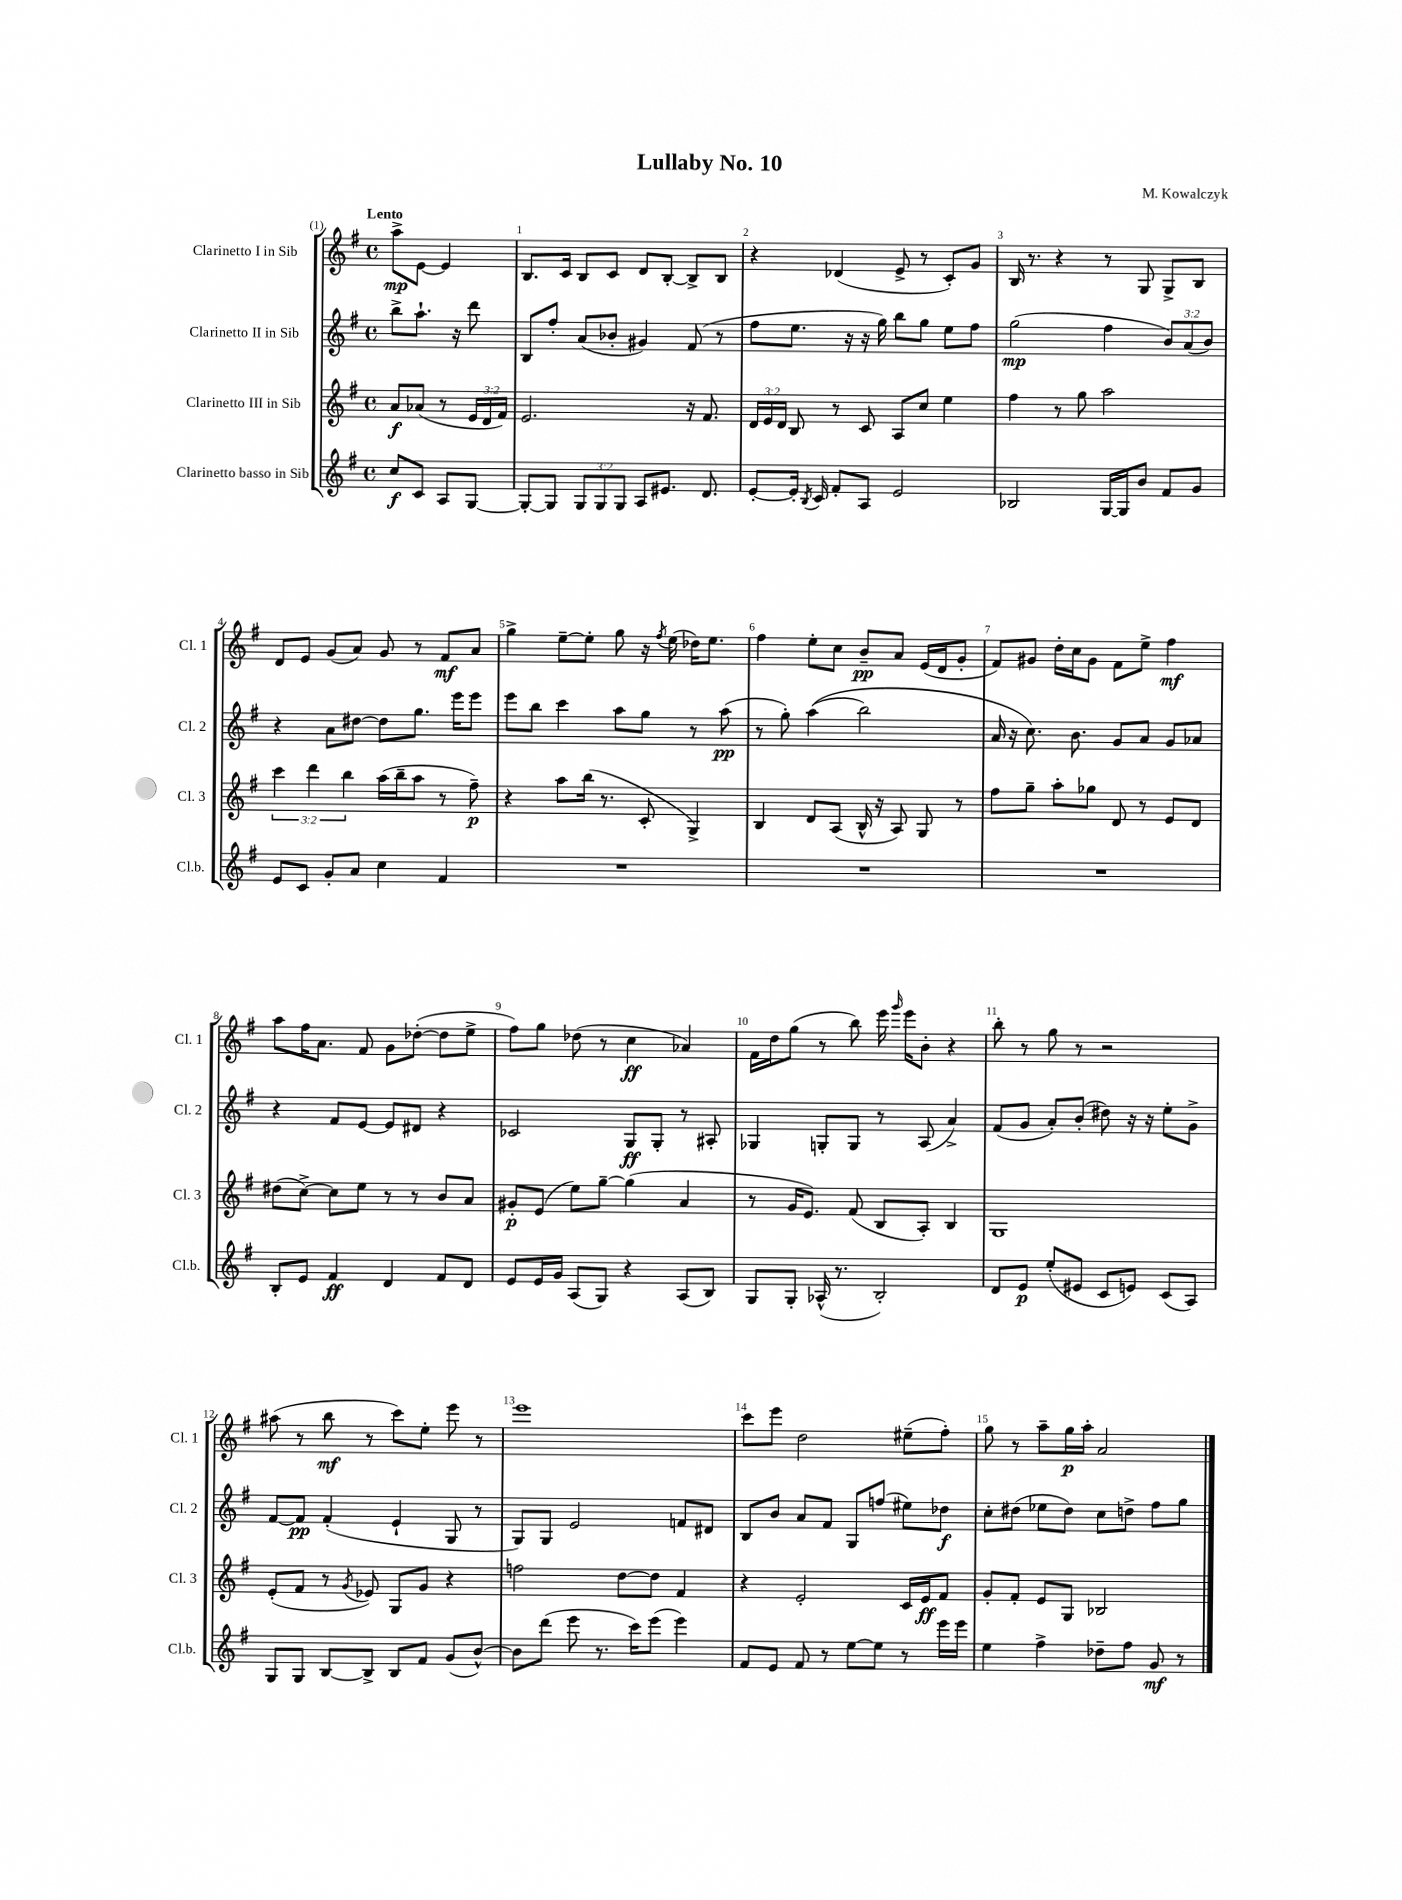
\header { title = "Lullaby No. 10" composer = "M. Kowalczyk" }
<<
\new StaffGroup <<
\new Staff = "s0" \with { instrumentName = "Clarinetto I in Sib" shortInstrumentName = "Cl. 1" } {
    \clef treble \key g \major \defaultTimeSignature \time 4/4 \partial 2 \tempo "Lento"
    \autoBeamOff a''8[->\mp e'8]~ e'4 |
    b8.[ c'16] b8[ c'8] d'8[ b8]~-. b8[-> b8] |
    r4 des'4( e'8-> r8 c'8[-.) g'8] |
    b16 r8. r4 r8 g8 g8[-> b8] |
    d'8[ e'8] g'8[( a'8]) g'8 r8 fis'8[\mf a'8] |
    g''4-> e''8[~-- e''8]-. g''8 r16 \acciaccatura { fis''8 } e''16( des''16[) e''8.] |
    fis''4 e''8[-. c''8] b'8[--\pp a'8] e'16[( d'16 g'8]-. |
    fis'8[) gis'8] d''16[-. c''16 gis'8] fis'8[ e''8]-> fis''4\mf |
    a''8[ fis''16 a'8.] fis'8 g'8[ des''8]~-.( des''8[ e''8]-> |
    fis''8[) g''8] des''8( r8 c''4\ff aes'4) |
    fis'16[ d''16 g''8]( r8 b''8) e'''16 \grace { g'''16 } e'''16[ b'8]-. r4 |
    b''8-. r8 g''8 r8 r2 |
    ais''8( r8 b''8\mf r8 c'''8[) e''8]-. e'''8 r8 |
    e'''1 |
    c'''8[ e'''8] d''2 eis''8[--( fis''8]-.) |
    g''8 r8 a''8[-- g''16\p a''16]-. a'2 \bar "|." |
}
\new Staff = "s1" \with { instrumentName = "Clarinetto II in Sib" shortInstrumentName = "Cl. 2" } {
    \clef treble \key g \major \defaultTimeSignature \time 4/4 \override Staff.TupletNumber.text = #tuplet-number::calc-fraction-text \partial 2
    \autoBeamOff b''8[-> a''8.]-! r16 d'''8 |
    b8[ fis''8]-. a'8[( bes'8]-. gis'4) fis'8( r8 |
    fis''8[ e''8.] r16 r16 g''16) b''8[ g''8] e''8[ fis''8] |
    g''2\mp( fis''4 \tuplet 3/2 { b'8[) a'8( b'8]) } |
    r4 a'8[ dis''8]~ dis''8[ g''8.] e'''16[ e'''8] |
    e'''8[ b''8] c'''4 a''8[ g''8] r8 a''8\pp( |
    r8 g''8-.) a''4(\( b''2) |
    a'16 r16 c''8.\) b'8. g'8[ a'8] g'8[ aes'8] |
    r4 fis'8[ e'8]~ e'8[ dis'8] r4 |
    ces'2 g8[\ff g8]-. r8 ais8-. |
    ges4 g8[-. g8] r8 a8( a'4->) |
    fis'8[( g'8] a'8[-.) b'8]-.( dis''8) r16 r16 e''8[-. g'8]-> |
    fis'8[~ fis'8]\pp fis'4-.( e'4-! g8 r8 |
    g8[) g8] e'2 f'8[ dis'8] |
    b8[ b'8] a'8[ fis'8] g8[ f''8]( eis''8[) des''8]\f |
    c''8[-. dis''8]( ees''8[ dis''8]) c''8[ d''8]-> fis''8[ g''8] \bar "|." |
}
\new Staff = "s2" \with { instrumentName = "Clarinetto III in Sib" shortInstrumentName = "Cl. 3" } {
    \clef treble \key g \major \defaultTimeSignature \time 4/4 \override Staff.TupletNumber.text = #tuplet-number::calc-fraction-text \partial 2
    \autoBeamOff a'8[\f aes'8]( r8 \tuplet 3/2 { e'16[ d'16 fis'16]) } |
    e'2. r16 fis'8. |
    \tuplet 3/2 { d'16[ e'16 d'16] } b8 r8 c'8 a8[ c''8] e''4 |
    fis''4 r8 g''8 a''2 |
    \tuplet 3/2 { c'''4 d'''4 b''4 } a''16[( b''16-- a''8] r8 fis''8--\p) |
    r4 a''8[ b''16]( r8. c'8-. g4->) |
    b4 d'8[ a8]( b16-^ r16 a8) g8 r8 |
    fis''8[ g''8]-- a''8[-. ges''8] d'8 r8 e'8[ d'8] |
    dis''8[( c''8]~->) c''8[ e''8] r8 r8 b'8[ a'8] |
    gis'8[-.\p e'8]( e''8[) g''8]~-- g''4( a'4 |
    r8 g'16[ e'8.]) fis'8( b8[ a8]-.) b4 |
    g1 |
    e'8[-.( fis'8] r8 \acciaccatura { g'8 } ees'8) g8[ g'8] r4 |
    f''2 d''8[~ d''8] fis'4 |
    r4 e'2-. c'16[ e'16\ff fis'8] |
    g'8[-. fis'8]-. e'8[ g8] bes2 \bar "|." |
}
\new Staff = "s3" \with { instrumentName = "Clarinetto basso in Sib" shortInstrumentName = "Cl.b." } {
    \clef treble \key g \major \defaultTimeSignature \time 4/4 \override Staff.TupletNumber.text = #tuplet-number::calc-fraction-text \partial 2
    \autoBeamOff c''8[\f c'8] a8[ g8]~ |
    g8[~-. g8] \tuplet 3/2 { g8[ g8 g8] } a8[ eis'8.] d'8. |
    e'8[~-. e'16]-. \acciaccatura { b8 } c'16 fis'8[-. a8] e'2 |
    bes2 g16[~ g16 b'8] fis'8[ g'8] |
    e'8[ c'8] g'8[-. a'8] c''4 fis'4 |
    R1 |
    R1 |
    R1 |
    b8[-. e'8] fis'4\ff d'4 fis'8[ d'8] |
    e'8[ e'16 g'16] a8[( g8]) r4 a8[( b8]) |
    g8[ g8]-. aes16-^( r8. b2-.) |
    d'8[ e'8]\p e''8[-.( eis'8] c'8[ e'8]) c'8[( a8]) |
    g8[ g8] b8[~ b8]-> b8[ fis'8] g'8[( b'8]~-^) |
    b'8[ d'''8]( e'''8 r8. c'''16[) e'''8]( e'''4) |
    fis'8[ e'8] fis'8 r8 e''8[~ e''8] r8 e'''16[ e'''16] |
    e''4 fis''4-> des''8[-- fis''8] g'8\mf r8 \bar "|." |
}
>>
>>
\layout { \context { \Score \override BarNumber.break-visibility = ##(#f #t #t) barNumberVisibility = #all-bar-numbers-visible } }
